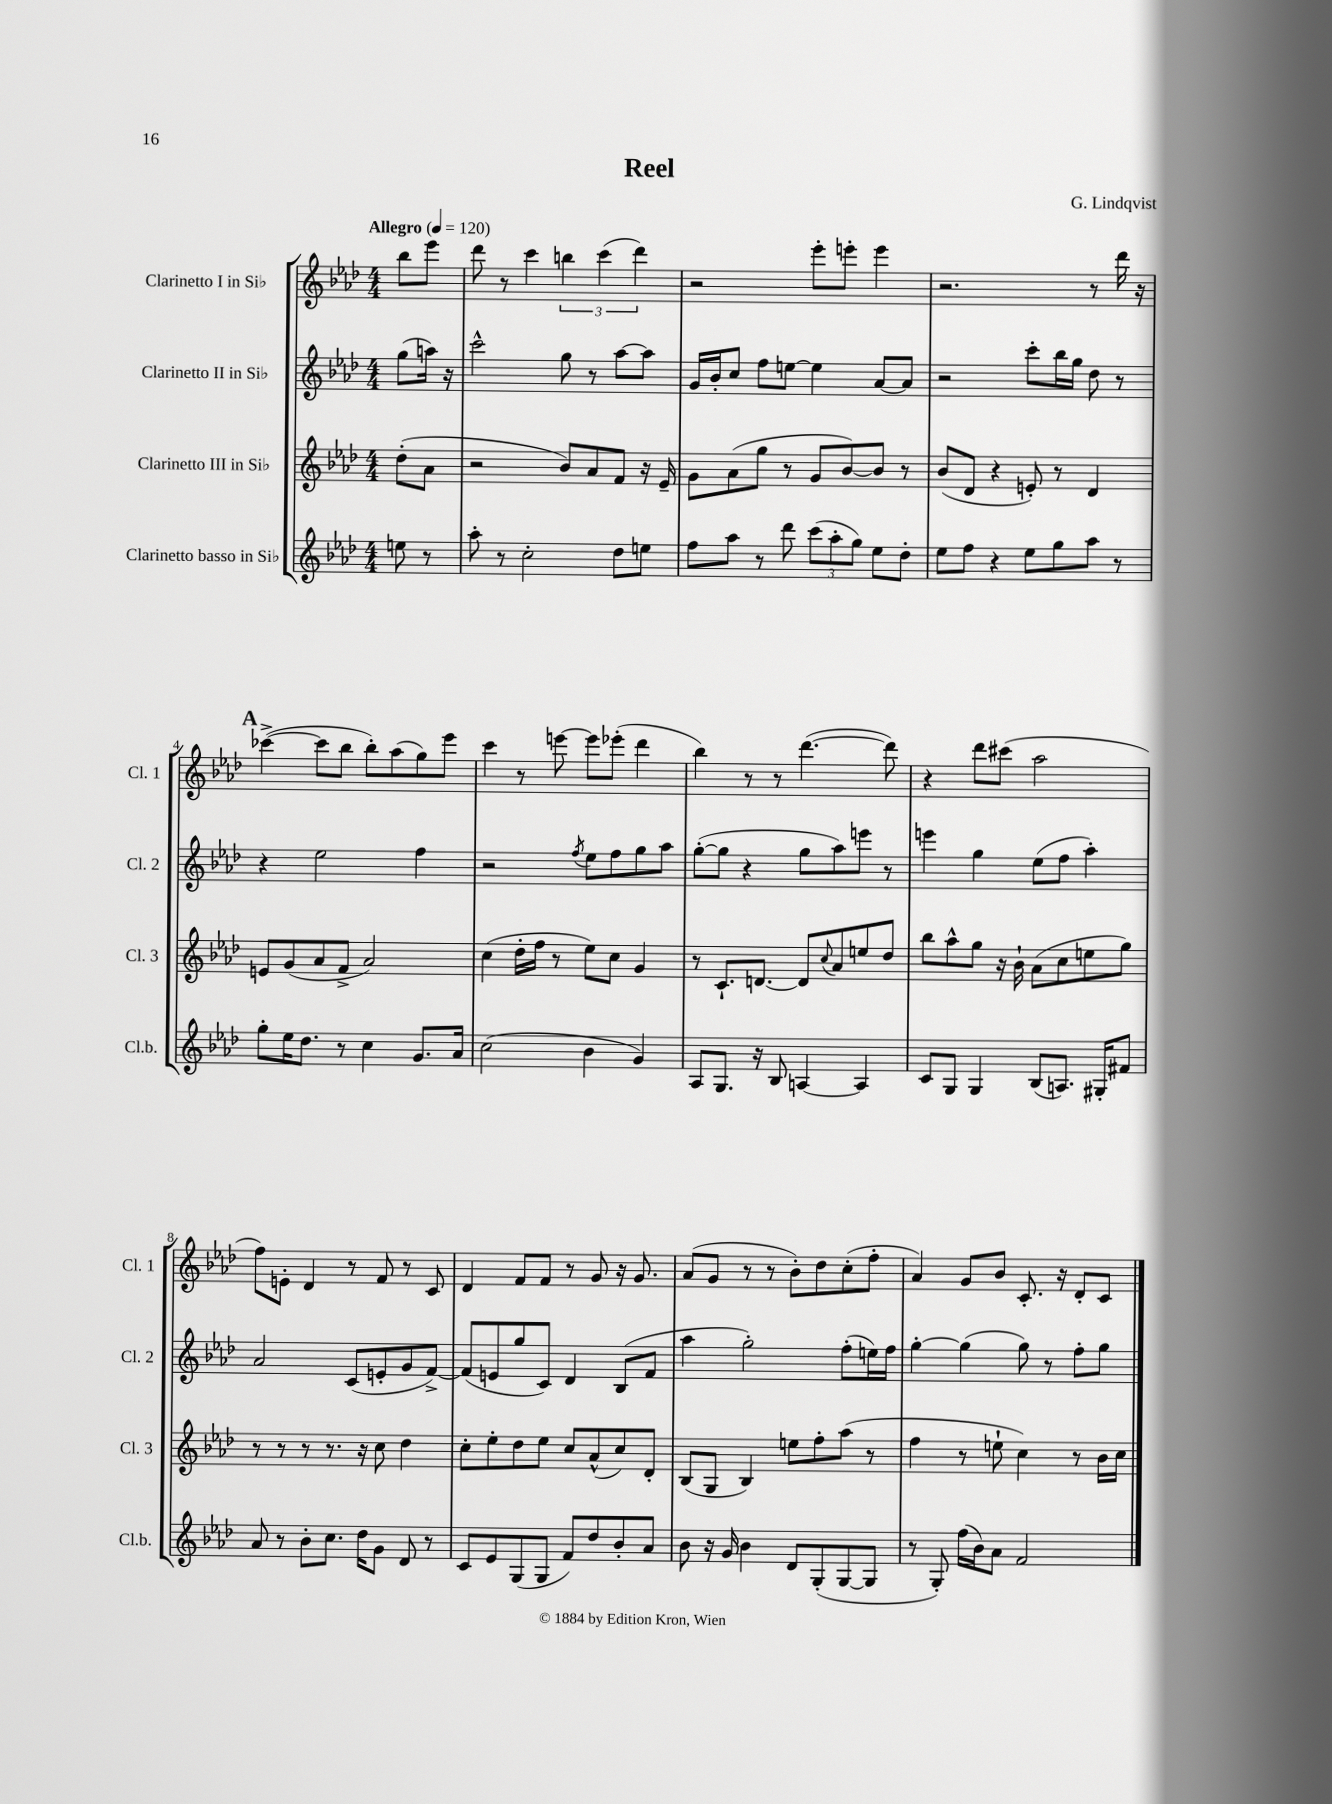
\header { title = "Reel" composer = "G. Lindqvist" }
<<
\new StaffGroup <<
\new Staff = "s0" \with { instrumentName = "Clarinetto I in Sib" shortInstrumentName = "Cl. 1" } {
    \clef treble \key aes \major \numericTimeSignature \time 4/4 \partial 4 \tempo "Allegro" 4 = 120
    bes''8 ees'''8 |
    des'''8 r8 c'''4 \tuplet 3/2 { b''4 c'''4( des'''4) } |
    r2 ees'''8-. e'''8-. e'''4 |
    r2. r8 des'''16 r16 |
    \mark \markup { \bold "A" } ces'''4~->( ces'''8 bes''8 bes''8-.) aes''8( g''8) ees'''8 |
    c'''4 r8 e'''8~ e'''8 ees'''8-.( des'''4 |
    bes''4) r8 r8 des'''4.~( des'''8) |
    r4 des'''8 cis'''8( aes''2 |
    f''8) e'8-. des'4 r8 f'8 r8 c'8 |
    des'4 f'8 f'8 r8 g'8 r16 g'8. |
    aes'8( g'8 r8 r8 bes'8-.) des''8 c''8-.( f''8-. |
    aes'4) g'8 bes'8 c'8.-. r16 des'8-. c'8 \bar "|." |
}
\new Staff = "s1" \with { instrumentName = "Clarinetto II in Sib" shortInstrumentName = "Cl. 2" } {
    \clef treble \key aes \major \numericTimeSignature \time 4/4 \partial 4
    g''8( a''16) r16 |
    c'''2-^ g''8 r8 aes''8~ aes''8 |
    g'16 bes'16-. c''8 f''8 e''8~ e''4 aes'8~ aes'8 |
    r2 c'''8-. bes''16 g''16 des''8 r8 |
    \mark \markup { \bold "A" } r4 ees''2 f''4 |
    r2 \acciaccatura { f''8 } ees''8 f''8 g''8 aes''8 |
    g''8~-.( g''8 r4 g''8 aes''8) e'''8 r8 |
    e'''4 g''4 ees''8( f''8 aes''4-.) |
    aes'2 c'8( e'8-. g'8 f'8~->) |
    f'8( e'8 g''8 c'8) des'4 bes8( f'8 |
    aes''4 g''2-.) f''8-.( e''16) f''16 |
    g''4~-. g''4( g''8) r8 f''8-. g''8 \bar "|." |
}
\new Staff = "s2" \with { instrumentName = "Clarinetto III in Sib" shortInstrumentName = "Cl. 3" } {
    \clef treble \key aes \major \numericTimeSignature \time 4/4 \partial 4
    des''8-.( aes'8 |
    r2 bes'8) aes'8 f'8 r16 ees'16-- |
    g'8 aes'8( g''8 r8 g'8 bes'8~) bes'8 r8 |
    bes'8( des'8 r4 e'8-.) r8 des'4 |
    \mark \markup { \bold "A" } e'8 g'8( aes'8 f'8-> aes'2) |
    c''4( des''16-. f''16 r8 ees''8) c''8 g'4 |
    r8 c'8.-! d'8.~ d'8 \appoggiatura { c''8 } aes'8 e''8 des''8 |
    bes''8 aes''8-^ g''8 r16 bes'16-! aes'8( c''8 e''8 g''8) |
    r8 r8 r8 r8. r16 c''8 des''4 |
    c''8-. ees''8-. des''8 ees''8 c''8 aes'8-^( c''8) des'8-. |
    bes8( g8 bes4) e''8 f''8-. aes''8( r8 |
    f''4 r8 e''8-! c''4) r8 bes'16 c''16 \bar "|." |
}
\new Staff = "s3" \with { instrumentName = "Clarinetto basso in Sib" shortInstrumentName = "Cl.b." } {
    \clef treble \key aes \major \numericTimeSignature \time 4/4 \partial 4
    e''8 r8 |
    aes''8-. r8 c''2-. des''8 e''8 |
    f''8 aes''8 r8 des'''8 \tuplet 3/2 { c'''8( aes''8-. g''8) } ees''8 des''8-. |
    ees''8 f''8 r4 ees''8 g''8 aes''8 r8 |
    \mark \markup { \bold "A" } g''8-. ees''16 des''8. r8 c''4 g'8. aes'16 |
    c''2( bes'4 g'4) |
    aes8 g8. r16 bes8 a4~ a4 |
    c'8 g8 g4 bes8( a8.) gis16-. fis'8 |
    aes'8 r8 bes'8-. c''8. des''16 g'8 des'8 r8 |
    c'8 ees'8 g8( g8 f'8) des''8 bes'8-. aes'8 |
    bes'8 r16 g'16 bes'4 des'8 g8-.( g8~ g8 |
    r8 g8-.) f''16( bes'16) aes'8 f'2 \bar "|." |
}
>>
>>
